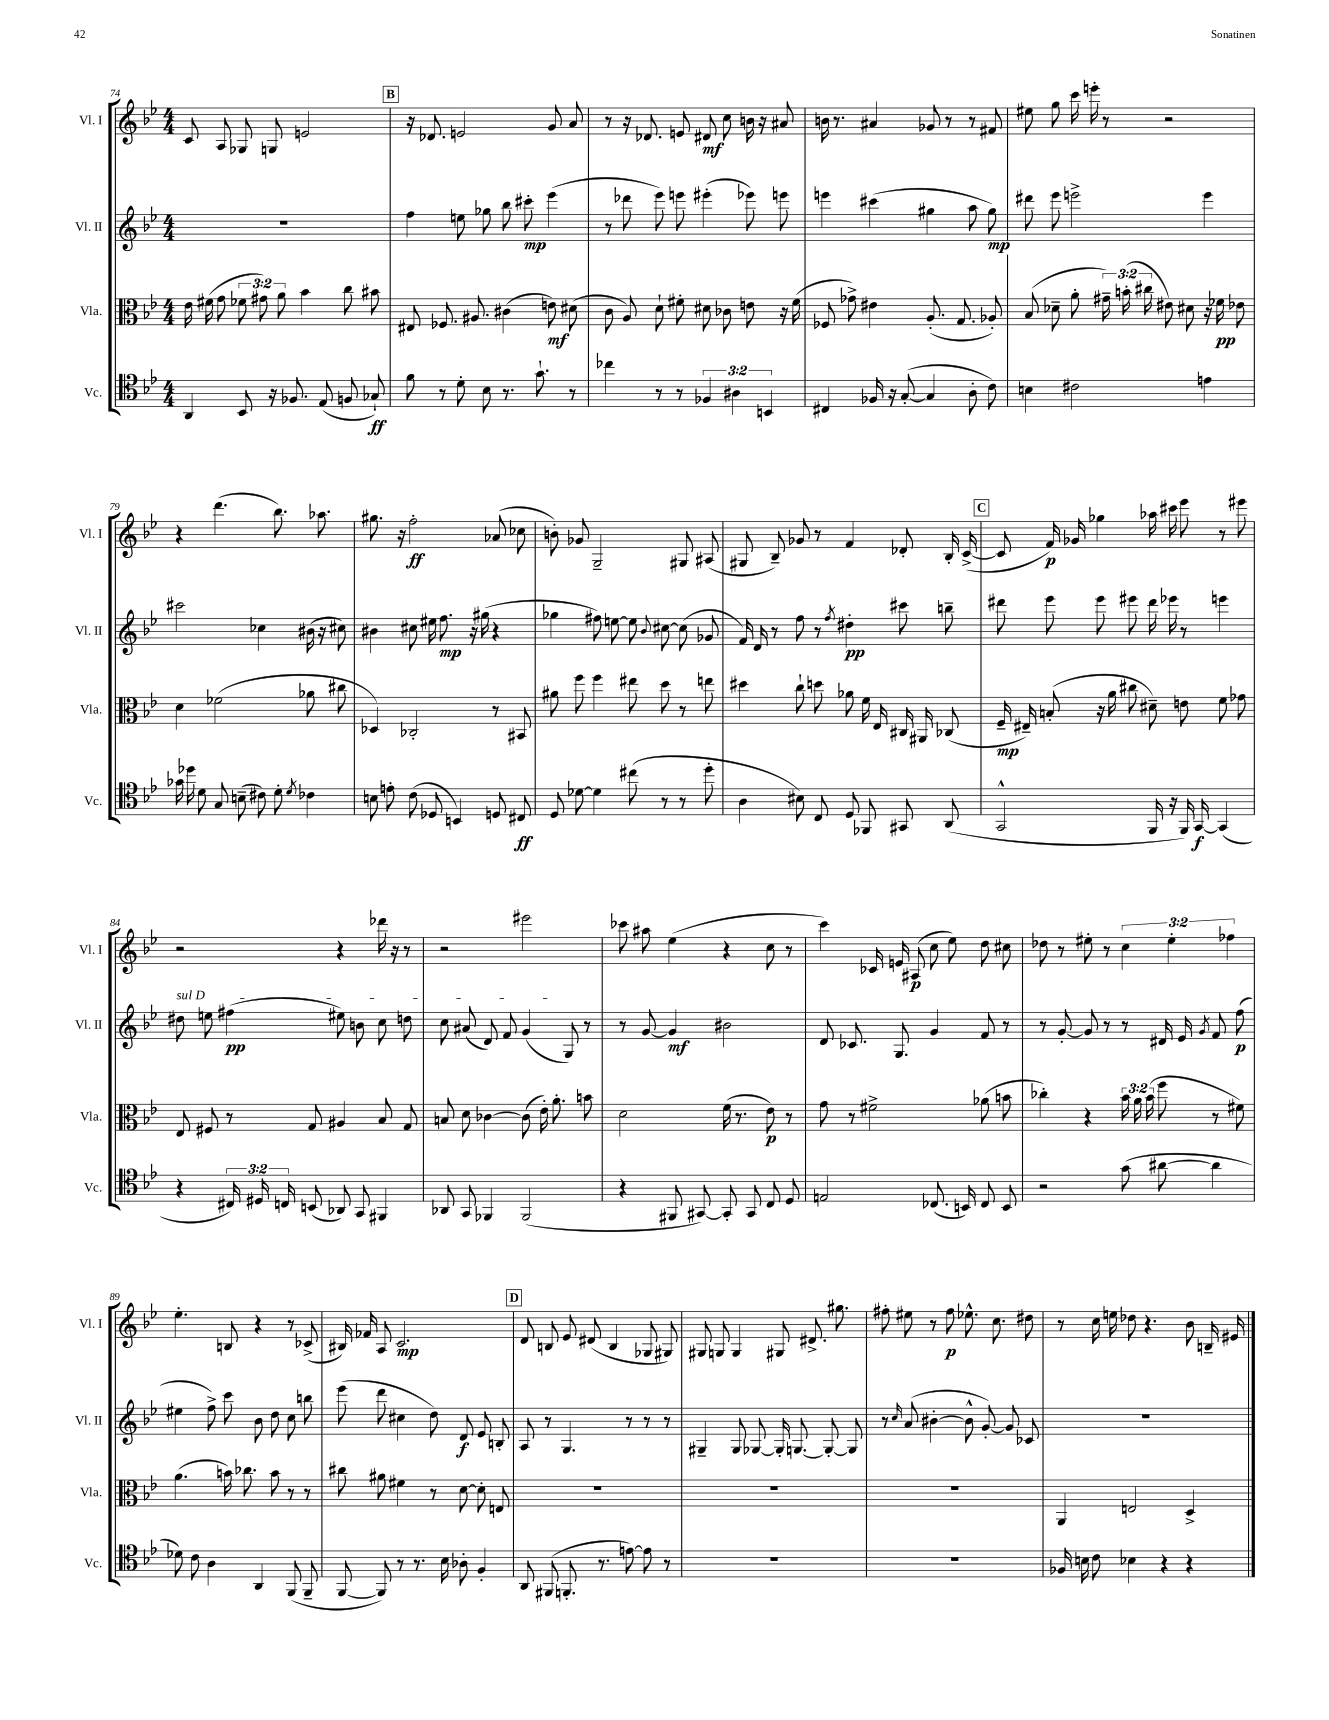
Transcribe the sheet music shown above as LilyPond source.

<<
\new StaffGroup <<
\new Staff = "s0" \with { instrumentName = "Vl. I" shortInstrumentName = "Vl. I" } {
    \clef treble \key bes \major \numericTimeSignature \time 4/4 \override Staff.TupletNumber.text = #tuplet-number::calc-fraction-text
    \autoBeamOff c'8 a8 ges8 g8 e'2 |
    \mark \markup { \box "B" } r16 des'8. e'2 g'8 a'8 |
    r8 r16 des'8. e'8 dis'8\mf c''8 b'16 r16 ais'8 |
    b'16 r8. ais'4 ges'8 r8 r8 fis'8 |
    eis''8 g''8 c'''16 e'''16-. r8 r2 |
    r4 d'''4.( bes''8.) aes''8. |
    gis''8. r16 f''2-.\ff aes'8( ces''8 |
    b'8-.) ges'8 g2-- gis8 ais8( |
    gis8 bes8--) ges'8 r8 f'4 des'8-. bes16-. c'16~->( |
    \mark \markup { \box "C" } c'8 f'16\p) ges'16 ges''4 aes''16 cis'''16 ees'''8 r8 eis'''8 |
    r2 r4 des'''16 r16 r8 |
    r2 eis'''2 |
    ces'''8 ais''8 ees''4( r4 c''8 r8 |
    c'''4) ces'16 e'16 ais8\p( c''8 ees''8) d''8 cis''8 |
    des''8 r8 eis''8-. r8 \tuplet 3/2 { c''4 eis''4-. fes''4 } |
    ees''4.-. b8 r4 r8 ces'8->( |
    bis16) fes'16 a8 c'2.\mp |
    \mark \markup { \box "D" } d'8 b8 ees'8 dis'8( b4 ges8 gis8) |
    gis8 g8 g4 gis8 dis'8.-> gis''8. |
    fis''8-. eis''8 r8 fis''8\p ees''8.-^ c''8. dis''8 |
    r8 c''16 e''16 des''8 r4. bes'8 b16-- eis'16 \bar "|." |
}
\new Staff = "s1" \with { instrumentName = "Vl. II" shortInstrumentName = "Vl. II" } {
    \clef treble \key bes \major \numericTimeSignature \time 4/4
    \autoBeamOff r1 |
    \mark \markup { \box "B" } f''4 e''8 ges''8 bes''8 cis'''8-.\mp ees'''4( |
    r8 des'''8 ees'''8) e'''8 eis'''4-.( ees'''8) e'''8 |
    e'''4 cis'''4( gis''4 a''8 gis''8\mp) |
    dis'''8 ees'''8 e'''2-> e'''4 |
    cis'''2 ces''4 bis'16( r16 cis''8) |
    bis'4 cis''8 eis''16 f''8.\mp r16 gis''16( r4 |
    ges''4 fis''8) e''8~ e''8 \appoggiatura { bes'8 } cis''8~ cis''8( ges'8 |
    f'16) d'16 r8 f''8 r8 \acciaccatura { f''8 } dis''4-.\pp cis'''8 b''8-- |
    \mark \markup { \box "C" } dis'''8 ees'''8 ees'''8 eis'''8 dis'''16 ees'''16 r8 e'''4 |
    \once \override TextSpanner.bound-details.left.text = \markup { \italic "sul D" } dis''8\startTextSpan e''8 fis''4\pp( eis''8) b'8 c''8 d''8 |
    c''8 ais'8( d'8) f'8 g'4( g8\stopTextSpan) r8 |
    r8 g'8~ g'4\mf bis'2 |
    d'8 ces'8. g8. g'4 f'8 r8 |
    r8 g'8~-. g'8 r8 r8 dis'16 ees'16 \acciaccatura { g'8 } f'8 f''8\p( |
    eis''4 f''8->) c'''8 bes'8 d''8 c''8 b''8 |
    ees'''8( d'''8 cis''4 d''8) d'8\f ees'8 b8-. |
    \mark \markup { \box "D" } a8 r8 g4. r8 r8 r8 |
    gis4-- gis8 ges8~ ges16-. g8.~ g8~-. g8 |
    r8 \grace { c''16 } a'8( bis'4~-. bis'8-^ g'8~-.) g'8 ces'8 |
    r1 \bar "|." |
}
\new Staff = "s2" \with { instrumentName = "Vla." shortInstrumentName = "Vla." } {
    \clef alto \key bes \major \numericTimeSignature \time 4/4 \override Staff.TupletNumber.text = #tuplet-number::calc-fraction-text
    \autoBeamOff ees'16 fis'16( g'8 \tuplet 3/2 { fes'8 gis'8) a'8 } bes'4 c''8 bis'8 |
    \mark \markup { \box "B" } eis8 fes8. ais8. cis'4( e'8\mf) dis'8( |
    c'8 a8) d'8-! fis'8-. dis'8 ces'8 e'8 r16 fis'16( |
    fes8 ges'8->) eis'4 a8.-.( g8. aes8-.) |
    bes8( des'8-- a'8-. \tuplet 3/2 { gis'16--) b'16-.( cis''16 } eis'8) dis'8 r16 fes'16\pp ees'8 |
    d'4 fes'2( aes'8 cis''8 |
    des4) ces2-. r8 bis,8 |
    ais'8 f''8 f''4 eis''8 d''8 r8 e''8 |
    dis''4 c''8-! d''8 aes'8 f'16 ees16 cis16 ais,16 ces8( |
    \mark \markup { \box "C" } f16--\mp eis16--) b8-.( r16 a'16 cis''8 dis'8--) e'8 f'8 ges'8 |
    ees8 fis8 r8 g8 ais4 bes8 g8 |
    b8 d'8 ces'4~ ces'8( ees'16-.) a'8.-. b'8 |
    d'2 f'16( r8. ees'8\p) r8 |
    g'8 r8 fis'2-> aes'8( b'8 |
    ces''4-.) r4 \tuplet 3/2 { bes'16 a'16 bes'16( } f''8 r8 fis'8) |
    a'4.( b'16) ces''8. b'8 r8 r8 |
    cis''8 ais'8 fis'4 r8 d'8~ d'8-. e8 |
    \mark \markup { \box "D" } R1 |
    R1 |
    R1 |
    a,4 e2 d4-> \bar "|." |
}
\new Staff = "s3" \with { instrumentName = "Vc." shortInstrumentName = "Vc." } {
    \clef tenor \key bes \major \numericTimeSignature \time 4/4 \override Staff.TupletNumber.text = #tuplet-number::calc-fraction-text
    \autoBeamOff a,4 bes,8 r16 fes8. ees8( f8 ges8-!\ff) |
    \mark \markup { \box "B" } f'8 r8 d'8-. bes8 r8. g'8.-! r8 |
    ces''4 r8 r8 \tuplet 3/2 { fes4 ais4 b,4 } |
    cis4 fes16 r16 g8~-.( g4 a8-. c'8) |
    b4 cis'2 e'4 |
    ges'16 des''16 d'8 g8 b8--( cis'8) d'8-. \acciaccatura { d'8 } ces'4 |
    b8 e'8-. c'8( des8 b,4) d8 cis8\ff |
    d8 des'8~ des'4 cis''8( r8 r8 d''8-. |
    a4 bis8) c8 d8 fes,8 gis,8 a,8( |
    \mark \markup { \box "C" } g,2-^ f,16 r16 f,16) g,16~\f g,4( |
    r4 \tuplet 3/2 { cis16) dis16 c16 } b,8( aes,8) g,8 fis,4 |
    aes,8 g,8 fes,4 fes,2( |
    r4 fis,8 gis,8~) gis,8-. gis,8 c8 d8 |
    e2 ces8.( b,16) ces8 b,8 |
    r2 g'8( ais'8~ ais'4 |
    des'8) c'8 a4 a,4 f,8( f,8-- |
    f,8~ f,8) r8 r8. bes16 aes8-. f4-. |
    \mark \markup { \box "D" } a,8 fis,8( f,8.-. r8. e'8~) e'8 r8 |
    R1 |
    R1 |
    fes16 b16 c'8 bes4 r4 r4 \bar "|." |
}
>>
>>
\layout { \context { \Score currentBarNumber = #74 } }
